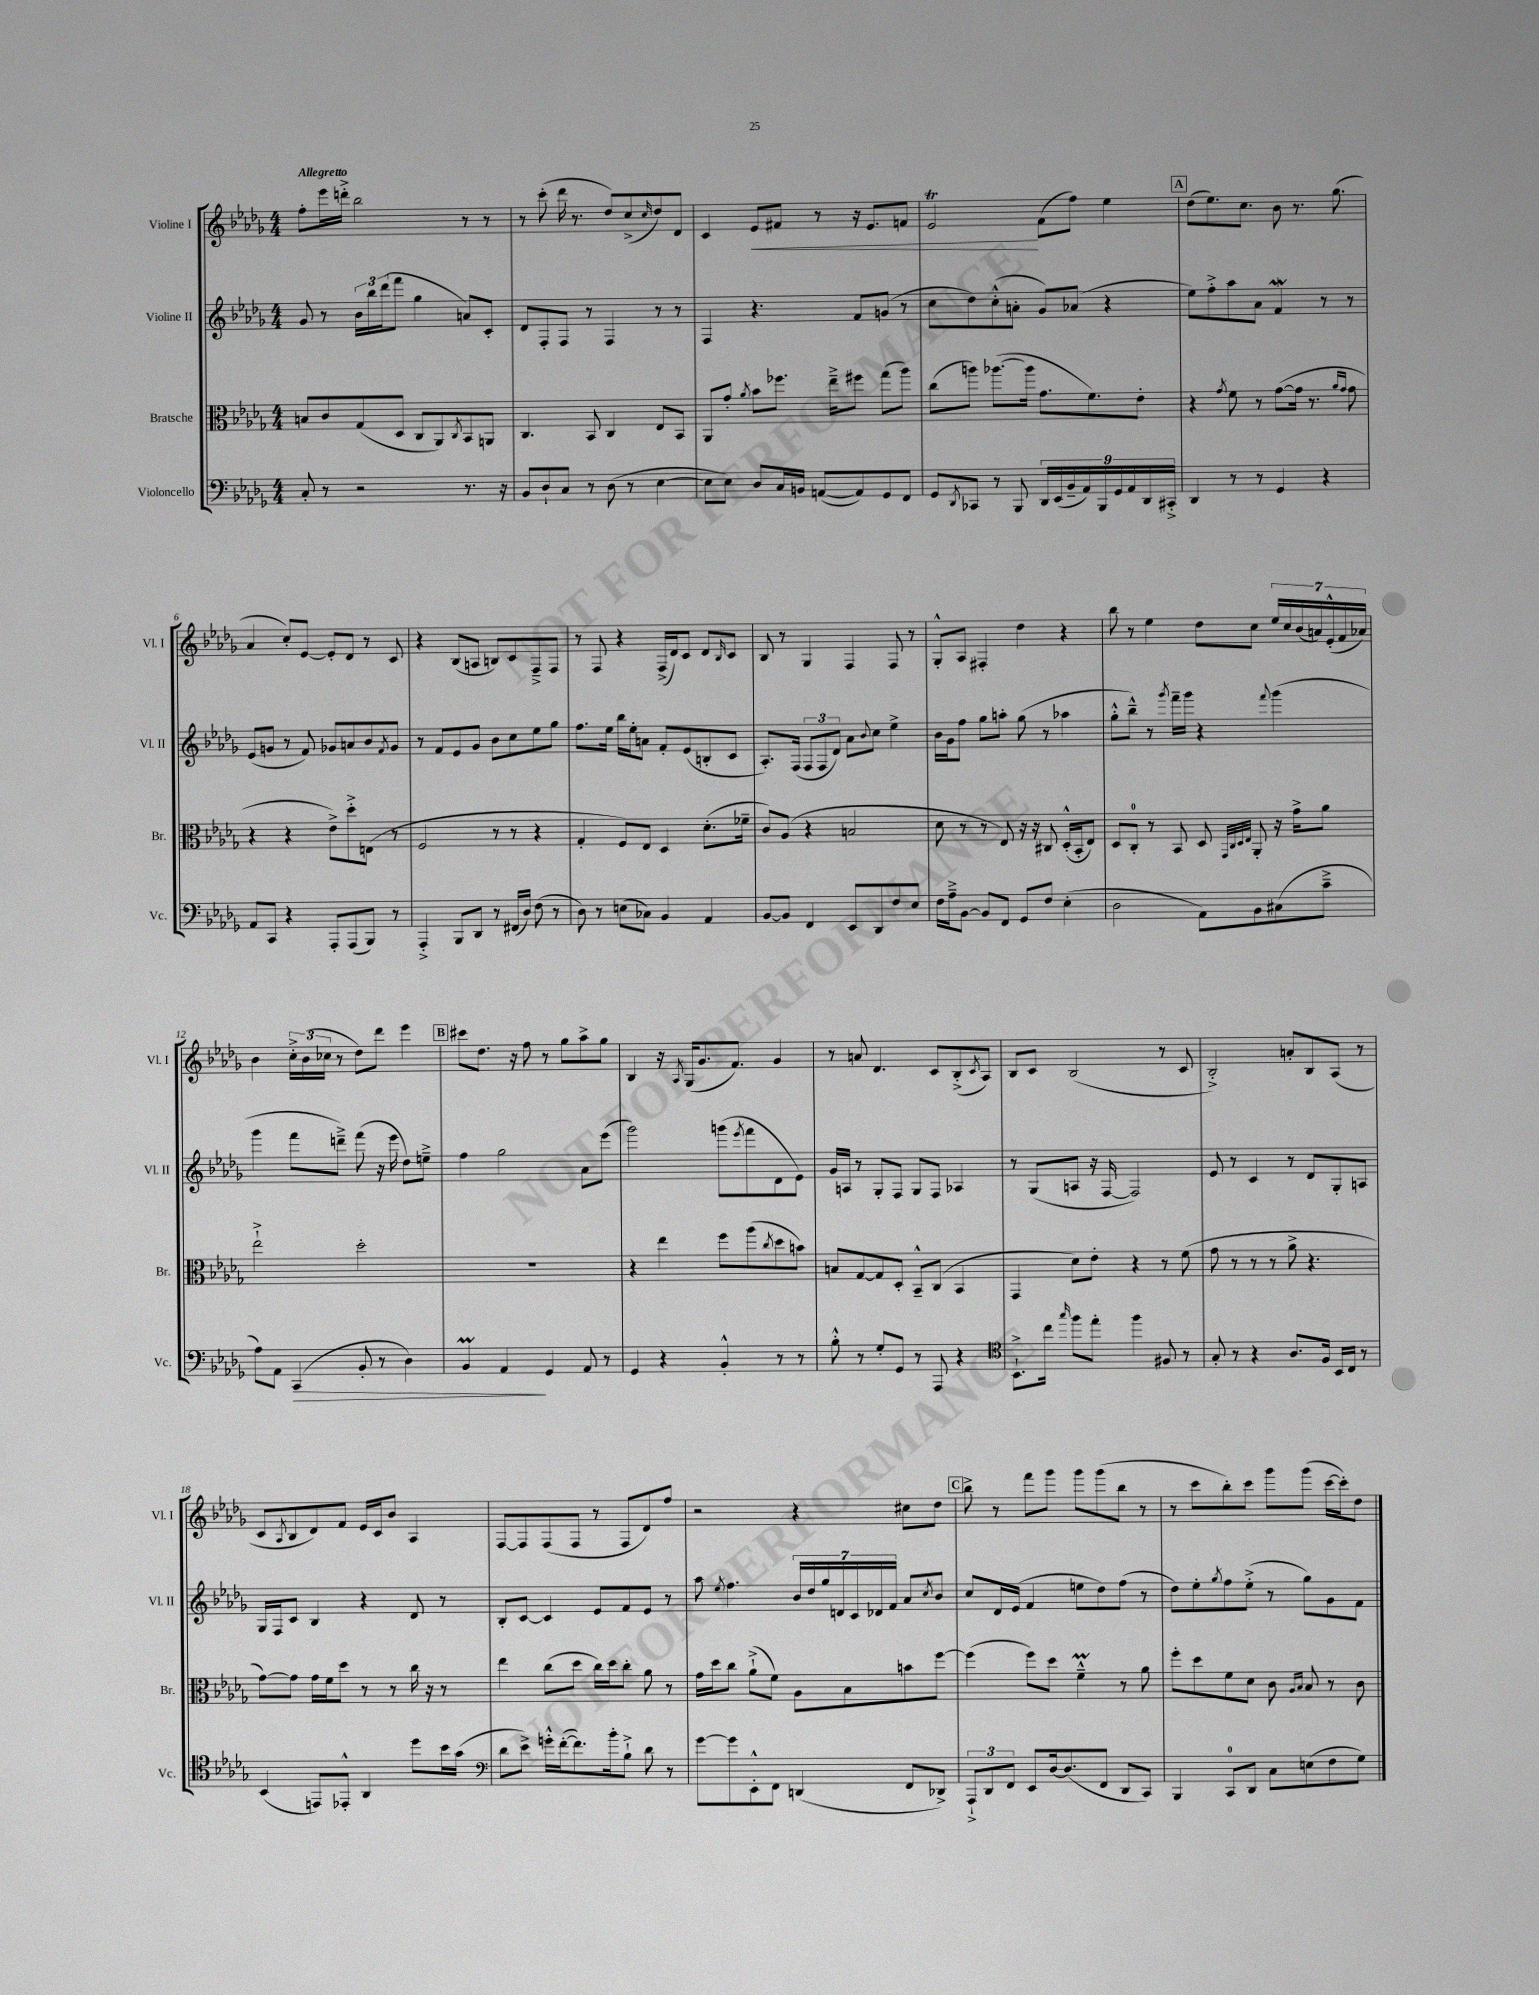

**kern	**kern	**kern	**kern
*staff4	*staff3	*staff2	*staff1
*clefF4	*clefC3	*clefG2	*clefG2
*k[b-e-a-d-g-]	*k[b-e-a-d-g-]	*k[b-e-a-d-g-]	*k[b-e-a-d-g-]
*M4/4	*M4/4	*M4/4	*M4/4
8C'	8B	8g-	8ff'
8r	8c	8r	16eee-
.	.	.	16ddd'^
2r	(8G-	24b-	2bb-
.	.	24bb-	.
.	.	(24ddd-	.
.	8D-	8fff	.
.	8C	4gg-	.
.	8AA-)	.	.
.	8qC	.	.
8.r	8BB-	8a)	8r
.	8AA	8c'	8r
16r	.	.	.
=	=	=	=
8BB-	4.C	8d-	8r
8D-`	.	8F'	(8ccc'
8C	.	8F	16ddd-
.	.	.	8.r
8r	8BB-	8r	.
(8D-	4C	4F	8dd-)
8r	.	.	(8cc^
.	.	.	16qqcc
[4E-	8E-	8r	8dd-)
.	8BB-	8r	8d-
=	=	=	=
8E-]	8AA-	4F	4c
8E-)	8g-'	.	.
.	8qa-	.	.
8D-	8b-	4.r	8e-
16C	8.ff-	.	8f#
16BB	.	.	.
([8AA	.	.	8r
.	16ee-~^	.	.
8AA])	8ff#	8f	16r
.	.	.	8.e-
8GG-	(8gg-	(8g	.
8FF	8aa-)	8r	8f
=	=	=	=
8GG-	(8cc	8cc	2e-
8qDD-	.	.	.
8CC-	8aa)	8dd-)	.
8r	([8.aa-	(8cc'^^	.
8BBB-	.	8a'	.
.	16aa-]	.	.
18DD-	8.g-	8g-)	(8f
(18EE-	.	.	.
18BB-~	.	.	.
.	.	(8a-	8ff)
18AA-)	.	.	.
.	8.f)	.	.
18BBB-	.	.	.
.	.	4r	4ee-
18GG-	.	.	.
18AA-	.	.	.
.	8e-'	.	.
18DD-	.	.	.
18CC#'^	.	.	.
=	=	=	=
4DD-	4r	8ee-)	(8dd-
.	.	8ff'^	8.ee-)
.	8qg-	.	.
8r	8f	8aa-	.
.	.	.	8.cc
8r	8r	8a-	.
4GG-	([8g-	4f	8b-
.	16g-]	.	8.r
.	8.r	.	.
4r	.	8r	.
.	.	.	(8.gg-
.	16qqa-	.	.
.	16qqg-	.	.
.	8g-	8r	.
=	=	=	=
8AA-	4r	(8e-	4a-
8CC	.	8g	.
4r	4r	8r	8cc')
.	.	8f)	[8e-
8AAA-'	8e-^)	8g-	8e-']
(8AAA-	8dd-'^	8a	8d-
8BBB-)	(8E	8b-	8r
.	.	8qf	.
8r	8r	8g-	8c
=	=	=	=
4AAA-'^	2F	8r	4r
.	.	8f	.
8BBB-	.	8e-	(8B-
8DD-	.	8g-	8A
8r	8r	8b-	8B)
(16FF#	8r	8cc	8c
16D-)	.	.	.
(8F	4r	8ee-	8F~^
8r	.	8gg-	8F
=	=	=	=
8D-)	4G-'	8.ff	8r
8r	.	.	8F
.	.	16ee-	.
(8E	8F)	16bb-	4r
.	.	16ee-'	.
8C-)	8E-	8a	.
4BB-	4D-	8f'	(16F^
.	.	.	16d-)
.	.	(8e-	8c
4AA-	(8.d-'	8B'	8d-
.	.	.	16qqB-
.	.	8c	8c
.	16f-~	.	.
=	=	=	=
[8BB-	8c)	8.A-')	8B-
8BB-]	(8A-	.	8r
.	.	(16F	.
4FF	4r	12F	4G-
.	.	12F	.
.	.	12d-)	.
8EE-	2B	8a-	4F
.	.	8qqb-	.
8DD-	.	8cc	.
8F	.	4ee-^	8F
8E-	.	.	8r
=	=	=	=
16F	8d-	16b-	8G-'^^
16A-~^	.	16g-	.
[8BB-	8r	8ff	8A-
8BB-]	8r	8gg-	4F#'
8FF	8E-)	8aa'	.
8GG-	16r	(8gg-	4dd-
.	16r	.	.
8F	8C#	8r	.
(4E-'	(16D-'^^	4aa-	4r
.	16BB-'	.	.
.	8E-)	.	.
=	=	=	=
2D-	8D-	8gg-'^^	8bb-
.	8C'	8bb-~^^)	8r
.	8r	8r	4ee-
.	.	8qggg-	.
.	8BB-	16fff~	.
.	.	16ggg-	.
8AA-)	8D-	4r	8dd-
.	32qqGG-	.	.
.	32qqC	.	.
.	32qqD-	.	.
.	32qqE-	.	.
8BB-	8AA-'	.	8cc
.	.	8qqfff	.
(8C#	16r	(4ggg-	28ee-
.	.	.	28cc
.	16g-^	.	.
.	.	.	(28b-
.	.	.	28a)
8c~^	8a-	.	.
.	.	.	(28e-'^^
.	.	.	28f
.	.	.	28a-)
=	=	=	=
8A-)	2ee-`^	4ggg-	4b-
8AA-	.	.	.
(4CC	.	8fff	24cc'^
.	.	.	(24b-
.	.	.	24cc-
.	.	8ddd~^)	8r
8BB-'	2dd-'	(8fff	8dd-)
8r	.	16r	8ddd-
.	.	16eee-	.
4D-)	.	8dd-)	4eee-
.	.	8ee~^	.
=	=	=	=
4BB-	1r	4ff	8ccc#
.	.	.	8.dd-
4AA-	.	2gg-	.
.	.	.	16r
.	.	.	8ff
4GG-	.	.	8r
.	.	.	8gg-
8AA-	.	8a-	8aa-^
8r	.	(8eee-	8gg-
=	=	=	=
4GG-	4r	2ggg-)	4B-
4r	4ee-	.	16r
.	.	.	8qA-
.	.	.	(16G-
.	.	.	8.g-
4BB-'^^	8ff	(8ggg	.
.	.	.	8.f)
.	.	8qeee-	.
.	(8aa-	8fff	.
.	8qcc	.	.
8r	8dd-	8d-	4g-
8r	8b)	8e-)	.
=	=	=	=
8B-'^^	8B	16g-	8r
.	.	16A	.
8r	[8G-	8r	8a
8G-'	8G-]	8G-'	4.d-
8GG-	8D-'	8F	.
8r	8BB-~^^	8G-	.
8AAA-	(8C	8F	8c
4r	4BB-	4A-	(8B-'^
.	.	.	8qc
.	.	.	8A-)
=	=	=	=
*clefC4	*	*	*
8.BB-`^	4GG-	8r	8B-
.	.	(8G-	8c
16cc	.	.	.
16qqgg-	.	.	.
8ff	8d-)	8A	(2B-
8ee-'	8e-'	16r	.
.	.	[16F	.
4ff	4r	2F])	.
8F#	8r	.	8r
8r	(8f	.	8c
=	=	=	=
8G-'	8g-	8e-	2B-'^)
8r	8r	8r	.
4r	8r	4c	.
.	8r	.	.
8.A-	8a-^	8r	8a'
.	4.r	8d-	8B-
16F	.	.	.
16BB-	.	8G-'	(8A-
16C	.	.	.
8r	.	8A	8r
=	=	=	=
(4BB-	[8g-)	16G-	8c
.	.	16F	.
.	.	.	8qA-
.	8g-]	8c	8B-
8EE)	16g-	4B-	8d-)
.	16f	.	.
8EE-'^^	8dd-	.	8f
4AA-	8r	4r	16e-
.	.	.	16c
.	8r	.	8b-
8dd-	16cc	8d-	4A-
.	16r	.	.
16b-	8r	8r	.
(16g-	.	.	.
=	=	=	=
*clefF4	*	*	*
8d-	4ee-	8B-'	[8F
8e-^)	.	[8c	8F]
16g'^^	(8cc	4c]	(8F
([16f'	.	.	.
8.f])	8dd-	.	8F
.	16cc)	8e-	8r
16b-'	16dd-	.	.
8B-`^	8cc'	8f	8F
8d-	8a-	8e-	8d-)
8r	8r	8r	8ff
=	=	=	=
[8g-	16g-	8aa-	2r
.	16dd-	.	.
.	.	8qee-	.
8g-]	8cc	4.ff	.
8EE-'^^	(8a-`^	.	.
8FF	8f)	.	.
(4DD	8A-	28b-	4r
.	.	28dd-	.
.	.	28gg-	.
.	.	28d	.
.	8B-	.	.
.	.	28c	.
.	.	28d-	.
.	.	28f	.
8FF	8b	8a-	8cc#
.	.	8qcc	.
8DD-^)	[8ff	8b-	8dd-
=	=	=	=
12AAA-`^	(4ff]	8cc	8bb-^
12DD-	.	.	.
.	.	16d-	8r
12FF	.	.	.
.	.	(16e-	.
8EE-	8ff)	4f	8fff
[16D-	8dd-	.	8ggg-
(8.D-]	.	.	.
.	4f~^^	8ee	8ggg-
8FF	.	8dd-)	(8ggg-
8DD-	8r	(8ff	8bb-
8CC)	8a-	8r	8r
=	=	=	=
4BBB-	8ff'	8dd-)	8r
.	8dd-	8ee-'	8ccc
.	.	8qgg-	.
8CC	8f	8ff	8bb-')
8DD-	8d-	(8ee-'^	8ccc
8C	8c	8r	8ggg-
.	16qqA-	.	.
.	16qqB-	.	.
(8E	8B-	8gg-)	(8ggg-
8F	8r	8g-	[16ccc
.	.	.	16ccc'])
8G-)	8c	8f	8dd-
==	==	==	==
*-	*-	*-	*-
